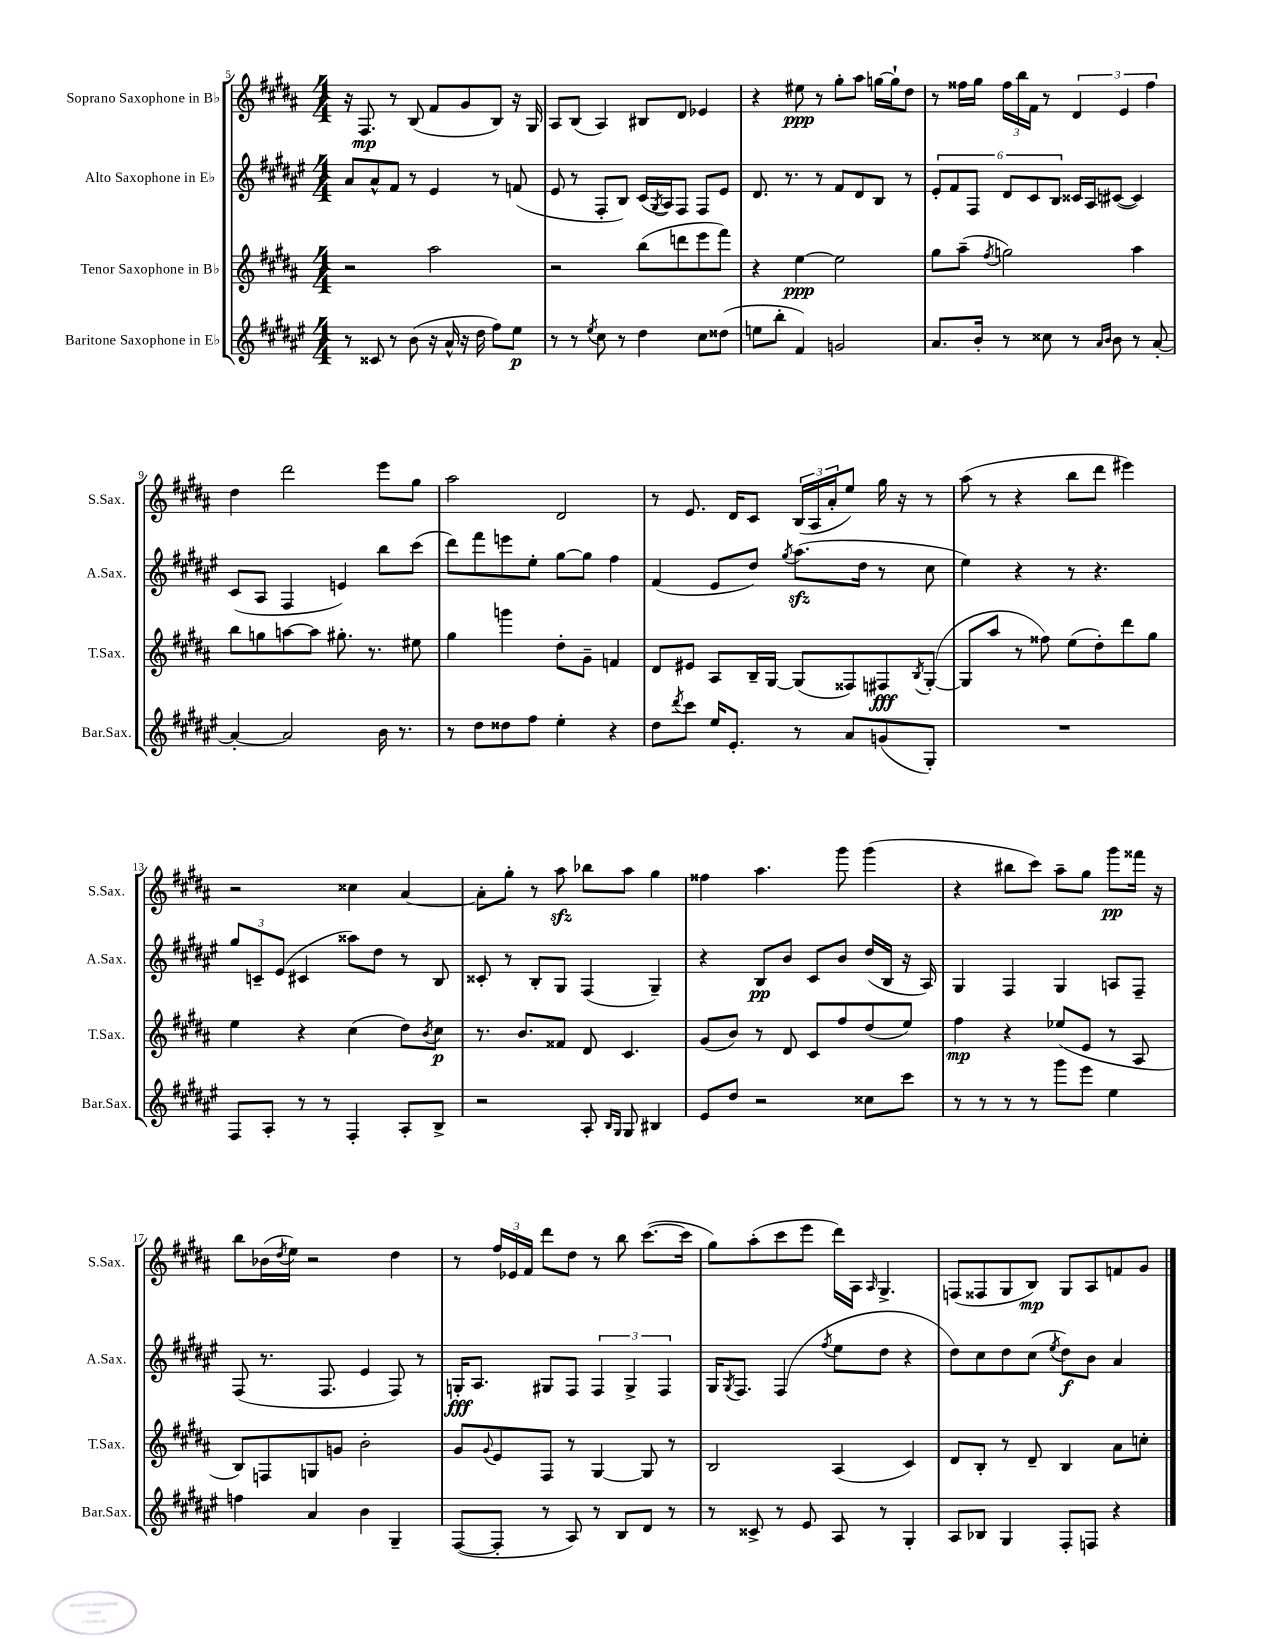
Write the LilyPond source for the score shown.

<<
\new StaffGroup <<
\new Staff = "s0" \with { instrumentName = "Soprano Saxophone in Bb" shortInstrumentName = "S.Sax." } {
    \clef treble \key b \major \numericTimeSignature \time 4/4
    r16 fis8.\mp r8 b8( fis'8 gis'8 b8) r16 gis16 |
    ais8 b8( ais4) bis8 dis'8 ees'4 |
    r4 eis''8\ppp r8 gis''8-. ais''8 g''16~ g''16-! dis''8 |
    r8 fisis''16 gis''16 \tuplet 3/2 { fisis''16 b''16 fis'16 } r8 \tuplet 3/2 { dis'4 e'4 fisis''4 } |
    dis''4 dis'''2 e'''8 gis''8 |
    ais''2 dis'2 |
    r8 e'8. dis'16 cis'8 \tuplet 3/2 { b16( ais16 ais'16-. } e''8) gis''16 r16 r8 |
    ais''8( r8 r4 b''8 dis'''8 eis'''4) |
    r2 cisis''4 ais'4~ |
    ais'8-. gis''8-. r8 ais''8\sfz bes''8 ais''8 gis''4 |
    fisis''4 ais''4. gis'''8 gis'''4( |
    r4 bis''8 cis'''8) ais''8-- gis''8 gis'''8\pp fisis'''16 r16 |
    b''8 bes'16( \acciaccatura { dis''8 } e''16) r2 dis''4 |
    r8 \tuplet 3/2 { fis''16 ees'16 fis'16 } dis'''8 dis''8 r8 b''8 cis'''8.~( cis'''16 |
    gis''8) ais''8-.( cis'''8 e'''8 dis'''16) ais16 \grace { ais16 } gis4.-> |
    f8( fisis8 gis8 b8\mp) gis8 ais8 f'8 gis'8 \bar "|." |
}
\new Staff = "s1" \with { instrumentName = "Alto Saxophone in Eb" shortInstrumentName = "A.Sax." } {
    \clef treble \key fis \major \numericTimeSignature \time 4/4
    ais'8 ais'8-^ fis'8 r8 eis'4 r8 f'8( |
    eis'8 r8 fis8-. b8) cis'16( \acciaccatura { gis8 } ais16) fis8 fis8 eis'8 |
    dis'8. r8. r8 fis'8 dis'8 b8 r8 |
    \tuplet 6/4 { eis'8-. fis'8 fis8 dis'8 cis'8 b8 } cisis'16 ais16 cis'8~( cis'4) |
    cis'8( ais8 fis4 e'4) b''8 cis'''8( |
    dis'''8) fis'''8 e'''8 eis''8-. gis''8~ gis''8 fis''4 |
    fis'4( eis'8 dis''8) \acciaccatura { gis''8 } ais''8.\sfz( dis''16 r8 cis''8 |
    eis''4) r4 r8 r4. |
    \tuplet 3/2 { gis''8 c'8-- eis'8( } cis'4 aisis''8) dis''8 r8 b8 |
    cisis'8-. r8 b8-. gis8 fis4( gis4--) |
    r4 b8\pp b'8 cis'8 b'8 dis''16( b16 r16 ais16) |
    gis4 fis4 gis4 a8 fis8-- |
    fis8( r8. fis8. eis'4 fis8) r8 |
    g16-.\fff ais8. gis8 fis8 \tuplet 3/2 { fis4 gis4-> fis4 } |
    gis16 \acciaccatura { gis8 } fis8. fis4( \acciaccatura { fis''8 } eis''8 dis''8 r4 |
    dis''8) cis''8 dis''8 cis''8( \acciaccatura { eis''8 } dis''8\f) b'8 ais'4 \bar "|." |
}
\new Staff = "s2" \with { instrumentName = "Tenor Saxophone in Bb" shortInstrumentName = "T.Sax." } {
    \clef treble \key b \major \numericTimeSignature \time 4/4
    r2 ais''2 |
    r2 b''8( d'''8 e'''8 fis'''8) |
    r4 e''4~\ppp e''2 |
    gis''8 ais''8--( \acciaccatura { fis''8 } g''2) ais''4 |
    b''8 g''8 a''8~ a''8 gis''8.-. r8. eis''8 |
    gis''4 g'''4 dis''8-. gis'8-- f'4 |
    dis'8 eis'8 ais8 b16-- gis16~ gis8( fisis8) fis8\fff \acciaccatura { b8 } gis8~-.( |
    gis8 ais''8 r8 fisis''8) e''8( dis''8-.) dis'''8 gis''8 |
    e''4 r4 cis''4( dis''8) \acciaccatura { b'8 } cis''8\p |
    r8. b'8. fisis'8 dis'8 cis'4. |
    gis'8( b'8) r8 dis'8 cis'8 fis''8 dis''8( e''8) |
    fis''4\mp r4 ees''8( e'8 r8 ais8 |
    b8) f8 g8 g'8 b'2-. |
    gis'8 \appoggiatura { gis'8 } e'8 fis8 r8 gis4~ gis8 r8 |
    b2 ais4( cis'4) |
    dis'8 b8-. r8 dis'8-- b4 ais'8 c''8-. \bar "|." |
}
\new Staff = "s3" \with { instrumentName = "Baritone Saxophone in Eb" shortInstrumentName = "Bar.Sax." } {
    \clef treble \key fis \major \numericTimeSignature \time 4/4
    r8 cisis'8 r8 b'8( r16 ais'16-^ r16 dis''16 fis''8) eis''8\p |
    r8 r8 \acciaccatura { eis''8 } cis''8 r8 dis''4 cis''8 disis''8( |
    e''8 b''8-. fis'4) g'2 |
    ais'8. b'16-. r8 cisis''8 r8 \grace { ais'16 b'16 } b'8 r8 ais'8~-. |
    ais'4~-. ais'2 b'16 r8. |
    r8 dis''8 disis''8 fis''8 eis''4-. r4 |
    dis''8 \acciaccatura { dis'''8 } cis'''8 eis''16 eis'8.-. r8 ais'8 g'8( gis8-.) |
    R1 |
    fis8 ais8-. r8 r8 fis4-. ais8-. b8-> |
    r2 ais8-. \grace { b16 gis16 } gis8 bis4 |
    eis'8 dis''8 r2 cisis''8 cis'''8 |
    r8 r8 r8 r8 gis'''8 eis'''8 eis''4 |
    f''4 ais'4 b'4 gis4-- |
    fis8~( fis8-. r8 ais8) r8 b8 dis'8 r8 |
    r8 cisis'8-> r8 eis'8 ais8 r8 gis4-. |
    ais8 bes8 gis4 fis8-. f8 r4 \bar "|." |
}
>>
>>
\layout { \context { \Score currentBarNumber = #5 } }
